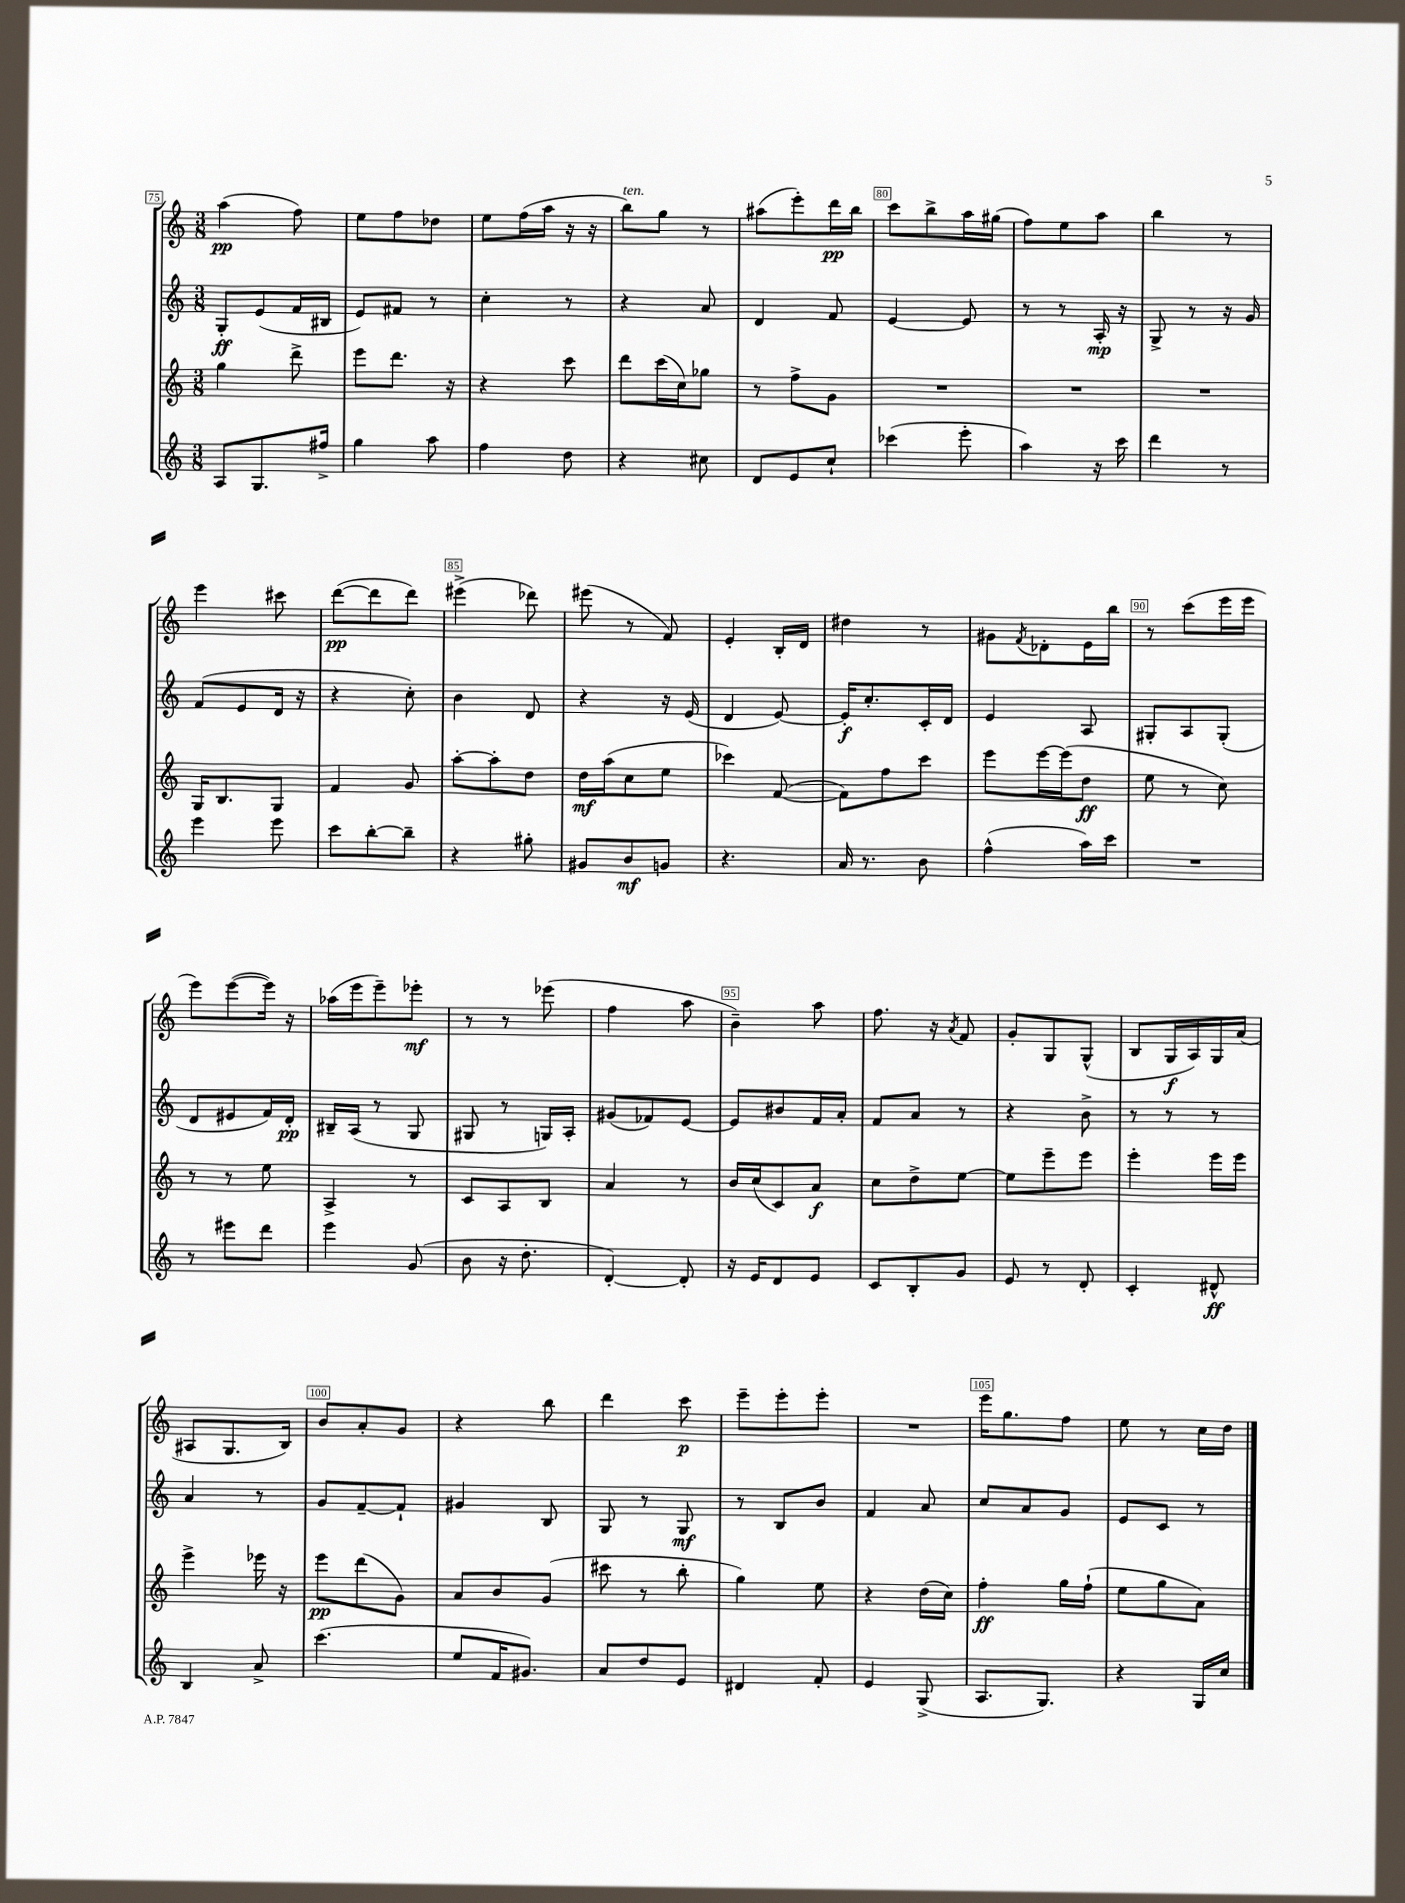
<<
\new StaffGroup <<
\new Staff = "s0" {
    \clef treble \key c \major \numericTimeSignature \time 3/8
    a''4\pp( f''8) |
    e''8 f''8 des''8 |
    e''8 f''16( a''16 r16 r16 |
    b''8^\markup { \italic "ten." }) g''8 r8 |
    ais''8( e'''8-.) d'''16\pp b''16 |
    c'''8 b''8-> a''16 gis''16( |
    f''8) e''8 a''8 |
    b''4 r8 |
    e'''4 cis'''8 |
    d'''8~\pp( d'''8 d'''8) |
    eis'''4->( des'''8) |
    eis'''8( r8 f'8) |
    e'4-. b16-. d'16 |
    dis''4 r8 |
    gis'8 \acciaccatura { f'8 } des'8-. e'16 b''16 |
    r8 c'''8( e'''16 e'''16 |
    e'''8) e'''8~( e'''16) r16 |
    aes''16( e'''16 e'''8--) ees'''8-.\mf |
    r8 r8 ees'''8( |
    f''4 a''8 |
    b'4--) a''8 |
    f''8. r16 \acciaccatura { a'8 } f'8 |
    g'8-. g8 g8-^( |
    b8 g16\f a16) g16 a'16( |
    ais8 g8. b16) |
    b'8 a'8-. g'8 |
    r4 b''8 |
    d'''4 c'''8\p |
    e'''8-- e'''8-. e'''8-. |
    R4. |
    e'''16 g''8. f''8 |
    e''8 r8 c''16 d''16 \bar "|." |
}
\new Staff = "s1" {
    \clef treble \key c \major \numericTimeSignature \time 3/8
    g8-.\ff e'8( f'16 bis16 |
    e'8) fis'8 r8 |
    c''4-. r8 |
    r4 a'8 |
    d'4 f'8 |
    e'4~ e'8 |
    r8 r8 a16-.\mp r16 |
    g8-> r8 r16 g'16 |
    f'8( e'8 d'16 r16 |
    r4 c''8-.) |
    b'4 d'8 |
    r4 r16 e'16( |
    d'4 e'8~) |
    e'16-.\f c''8.-. c'16-. d'16 |
    e'4 a8 |
    gis8-. a8 gis8-.( |
    d'8 eis'8 f'16) d'16-.\pp |
    bis16-- a16( r8 g8 |
    gis8 r8 g16) a16-. |
    gis'8( fes'8) e'8~ |
    e'8 bis'8 f'16 a'16-. |
    f'8 a'8 r8 |
    r4 b'8-> |
    r8 r8 r8 |
    a'4 r8 |
    g'8 f'8~-- f'8-! |
    gis'4 b8 |
    g8 r8 g8\mf |
    r8 b8 b'8 |
    f'4 a'8 |
    c''8 a'8 g'8 |
    e'8 c'8 r8 \bar "|." |
}
\new Staff = "s2" {
    \clef treble \key c \major \numericTimeSignature \time 3/8
    g''4 d'''8-> |
    e'''8 d'''8. r16 |
    r4 c'''8 |
    d'''8 c'''16( c''16) ges''8 |
    r8 f''8-> g'8 |
    R4. |
    R4. |
    R4. |
    g16 b8. g8 |
    f'4 g'8 |
    a''8~-. a''8-. d''8 |
    d''16\mf a''16( c''8 e''8 |
    ces'''4) f'8~( |
    f'8) f''8 c'''8 |
    e'''8 e'''16~ e'''16( d''8\ff |
    e''8 r8 c''8) |
    r8 r8 e''8 |
    a4-> r8 |
    c'8 a8 b8 |
    a'4 r8 |
    b'16 c''16( c'8) a'8\f |
    c''8 d''8-> e''8~ |
    e''8 e'''8-- e'''8 |
    e'''4-. e'''16 e'''16 |
    e'''4-> ees'''16 r16 |
    e'''8\pp d'''8( g'8) |
    a'8 b'8 g'8( |
    cis'''8 r8 b''8-. |
    g''4) e''8 |
    r4 d''16( c''16) |
    f''4-.\ff g''16 f''16-!( |
    e''8 g''8 a'8) \bar "|." |
}
\new Staff = "s3" {
    \clef treble \key c \major \numericTimeSignature \time 3/8
    a8 g8. fis''16-> |
    g''4 a''8 |
    f''4 d''8 |
    r4 cis''8 |
    d'8 e'8 c''8-! |
    ces'''4( e'''8-. |
    a''4) r16 c'''16 |
    d'''4 r8 |
    e'''4 e'''8 |
    c'''8 b''8~-. b''8-- |
    r4 gis''8-. |
    gis'8 b'8\mf g'8 |
    r4. |
    a'16 r8. b'8 |
    f''4-^( a''16) c'''16 |
    R4. |
    r8 eis'''8 d'''8 |
    e'''4 g'8( |
    b'8 r16 d''8.-. |
    d'4~-.) d'8-. |
    r16 e'16 d'8 e'8 |
    c'8 b8-. g'8 |
    e'8 r8 d'8-. |
    c'4-. dis'8-^\ff |
    b4 a'8-> |
    c'''4.( |
    e''8 f'16 gis'8.) |
    a'8 d''8 e'8 |
    dis'4 f'8-. |
    e'4 g8->( |
    a8. g8.) |
    r4 g16 c''16 \bar "|." |
}
>>
>>
\layout { \context { \Score currentBarNumber = #75 \override BarNumber.break-visibility = ##(#f #t #t) barNumberVisibility = #(every-nth-bar-number-visible 5) \override BarNumber.stencil = #(make-stencil-boxer 0.1 0.3 ly:text-interface::print) } }
